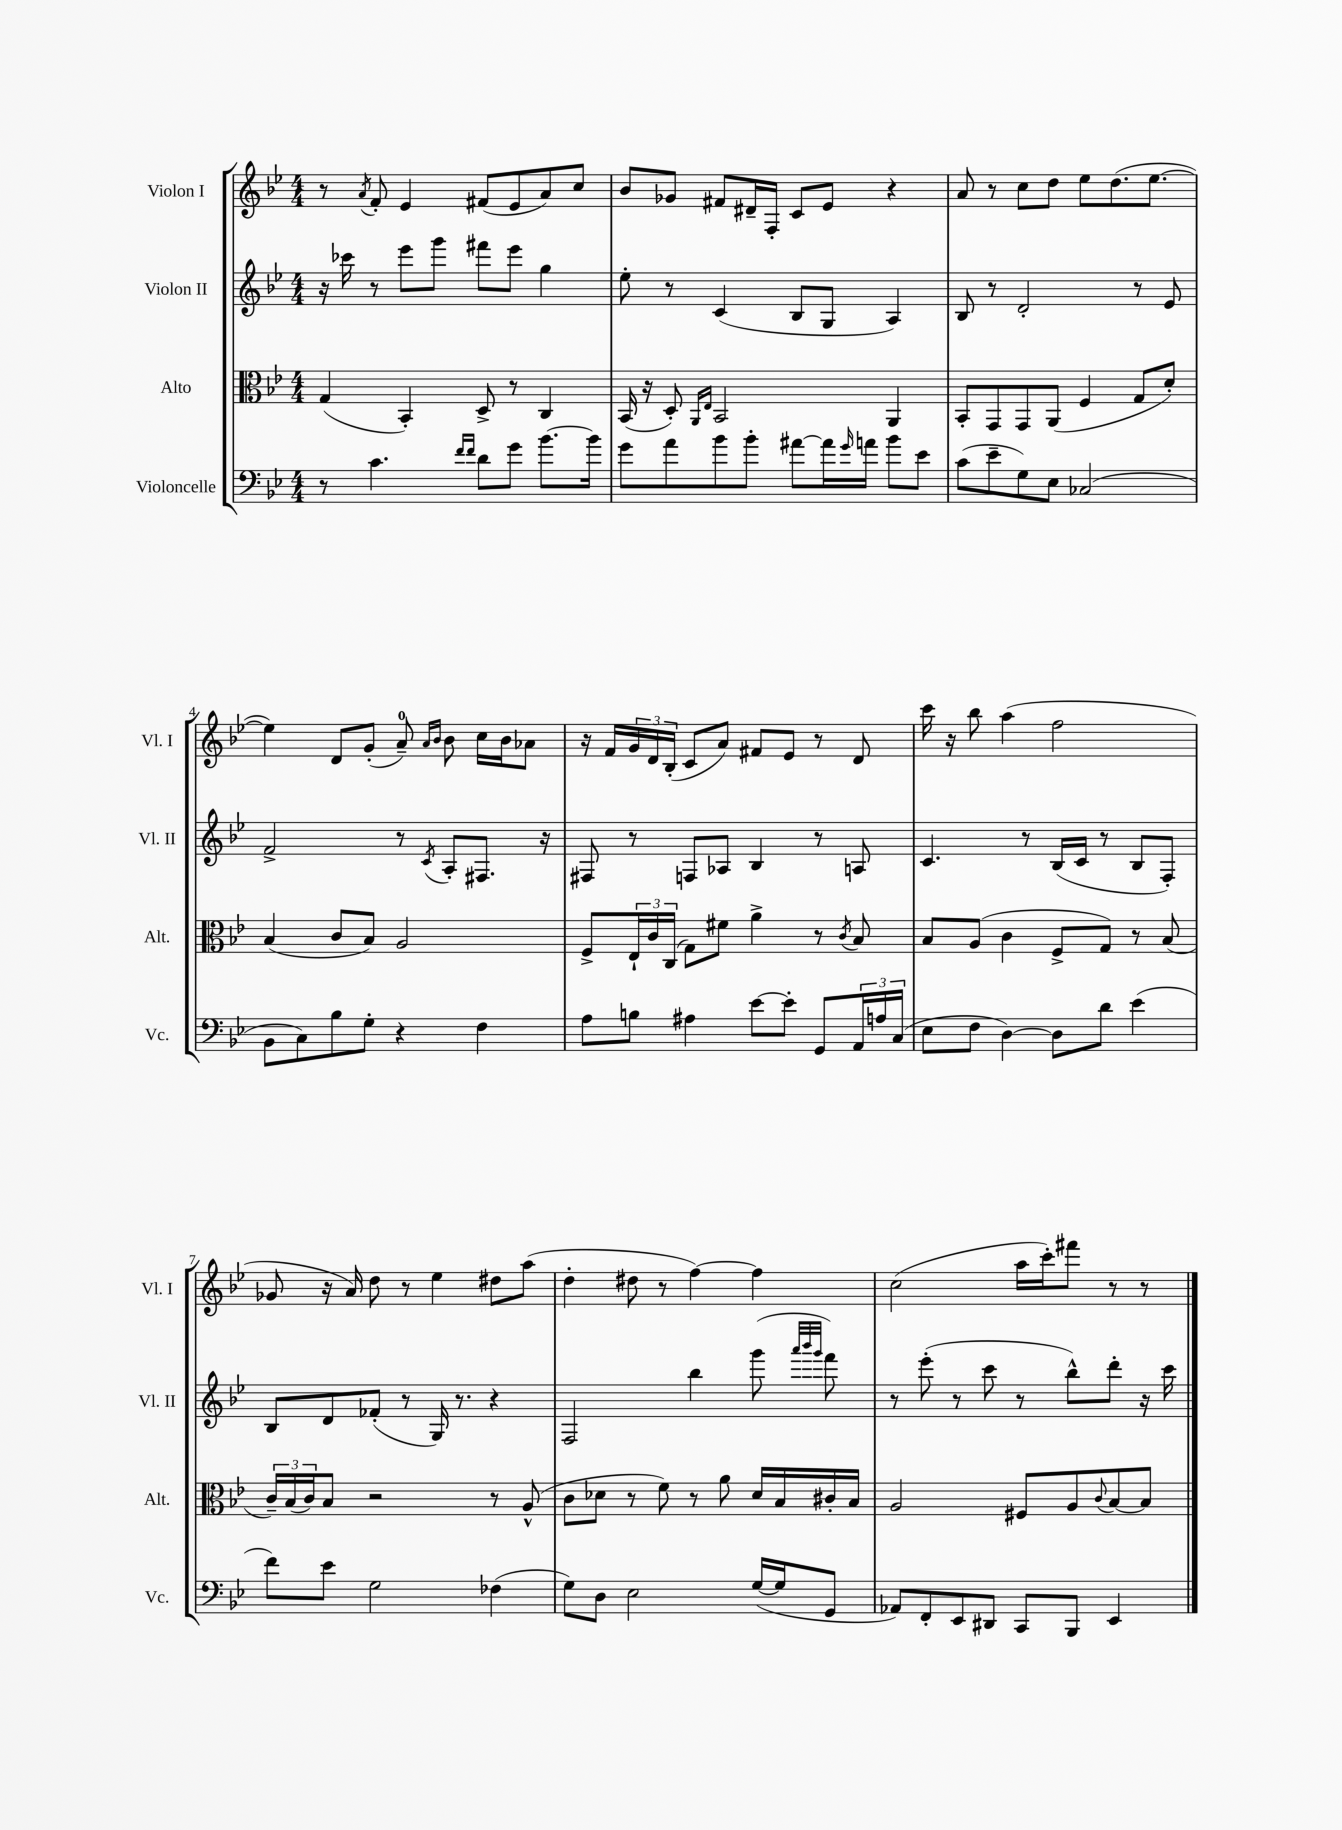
<<
\new StaffGroup <<
\new Staff = "s0" \with { instrumentName = "Violon I" shortInstrumentName = "Vl. I" } {
    \clef treble \key bes \major \numericTimeSignature \time 4/4
    r8 \acciaccatura { a'8 } f'8-. ees'4 fis'8( ees'8 a'8) c''8 |
    bes'8 ges'8 fis'8 dis'16-- f16-. c'8 ees'8 r4 |
    a'8 r8 c''8 d''8 ees''8 d''8.( ees''8.~ |
    ees''4) d'8 g'8-.( a'8-0--) \grace { a'16 bes'16 } bes'8 c''16 bes'16 aes'8 |
    r16 f'16 \tuplet 3/2 { g'16 d'16 bes16-.( } c'8 a'8) fis'8 ees'8 r8 d'8 |
    c'''16 r16 bes''8 a''4( f''2 |
    ges'8 r16 a'16) d''8 r8 ees''4 dis''8 a''8( |
    d''4-. dis''8 r8 f''4~) f''4 |
    c''2( a''16 c'''16-.) fis'''8 r8 r8 \bar "|." |
}
\new Staff = "s1" \with { instrumentName = "Violon II" shortInstrumentName = "Vl. II" } {
    \clef treble \key bes \major \numericTimeSignature \time 4/4
    r16 ces'''16 r8 ees'''8 g'''8 fis'''8 ees'''8 g''4 |
    ees''8-. r8 c'4( bes8 g8 a4) |
    bes8 r8 d'2-. r8 ees'8 |
    f'2-> r8 \acciaccatura { c'8 } a8-. fis8. r16 |
    fis8 r8 f8 aes8 bes4 r8 a8 |
    c'4. r8 bes16( c'16 r8 bes8 f8-.) |
    bes8 d'8 fes'8-.( r8 g16) r8. r4 |
    f2 bes''4 g'''8( \grace { a'''32 bes'''32 g'''32 } f'''8) |
    r8 ees'''8-.( r8 c'''8 r8 bes''8-^) d'''8-. r16 c'''16 \bar "|." |
}
\new Staff = "s2" \with { instrumentName = "Alto" shortInstrumentName = "Alt." } {
    \clef alto \key bes \major \numericTimeSignature \time 4/4
    g4( bes,4-.) d8-> r8 c4 |
    bes,16( r16 d8-.) \grace { a,16 ees16 } bes,2 a,4 |
    bes,8-. g,8 g,8 a,8( f4 g8 d'8-.) |
    bes4( c'8 bes8) a2 |
    f8-> \tuplet 3/2 { ees16-! c'16 c16( } g8) fis'8 a'4-> r8 \acciaccatura { c'8 } bes8 |
    bes8 a8( c'4 f8-> g8) r8 bes8( |
    \tuplet 3/2 { c'16--) bes16( c'16) } bes8 r2 r8 a8-^( |
    c'8 des'8 r8 f'8) r8 a'8 des'16 bes16 cis'16-. bes16 |
    a2 fis8 a8 \appoggiatura { c'8 } bes8~ bes8 \bar "|." |
}
\new Staff = "s3" \with { instrumentName = "Violoncelle" shortInstrumentName = "Vc." } {
    \clef bass \key bes \major \numericTimeSignature \time 4/4
    r8 c'4. \grace { f'16 f'16 } d'8 g'8 bes'8.~ bes'16 |
    g'8 a'8 bes'8 bes'8-. ais'8~ ais'16 \grace { g'16 } a'16 bes'8 ees'8 |
    c'8( ees'8-- g8) ees8 ces2( |
    bes,8 c8) bes8 g8-. r4 f4 |
    a8 b8 ais4 ees'8~ ees'8-. g,8 \tuplet 3/2 { a,16 a16 c16( } |
    ees8 f8 d4~) d8 d'8 ees'4( |
    f'8) ees'8 g2 fes4( |
    g8) d8 ees2 g16~( g16 g,8 |
    aes,8) f,8-. ees,8 dis,8 c,8 bes,,8 ees,4 \bar "|." |
}
>>
>>
